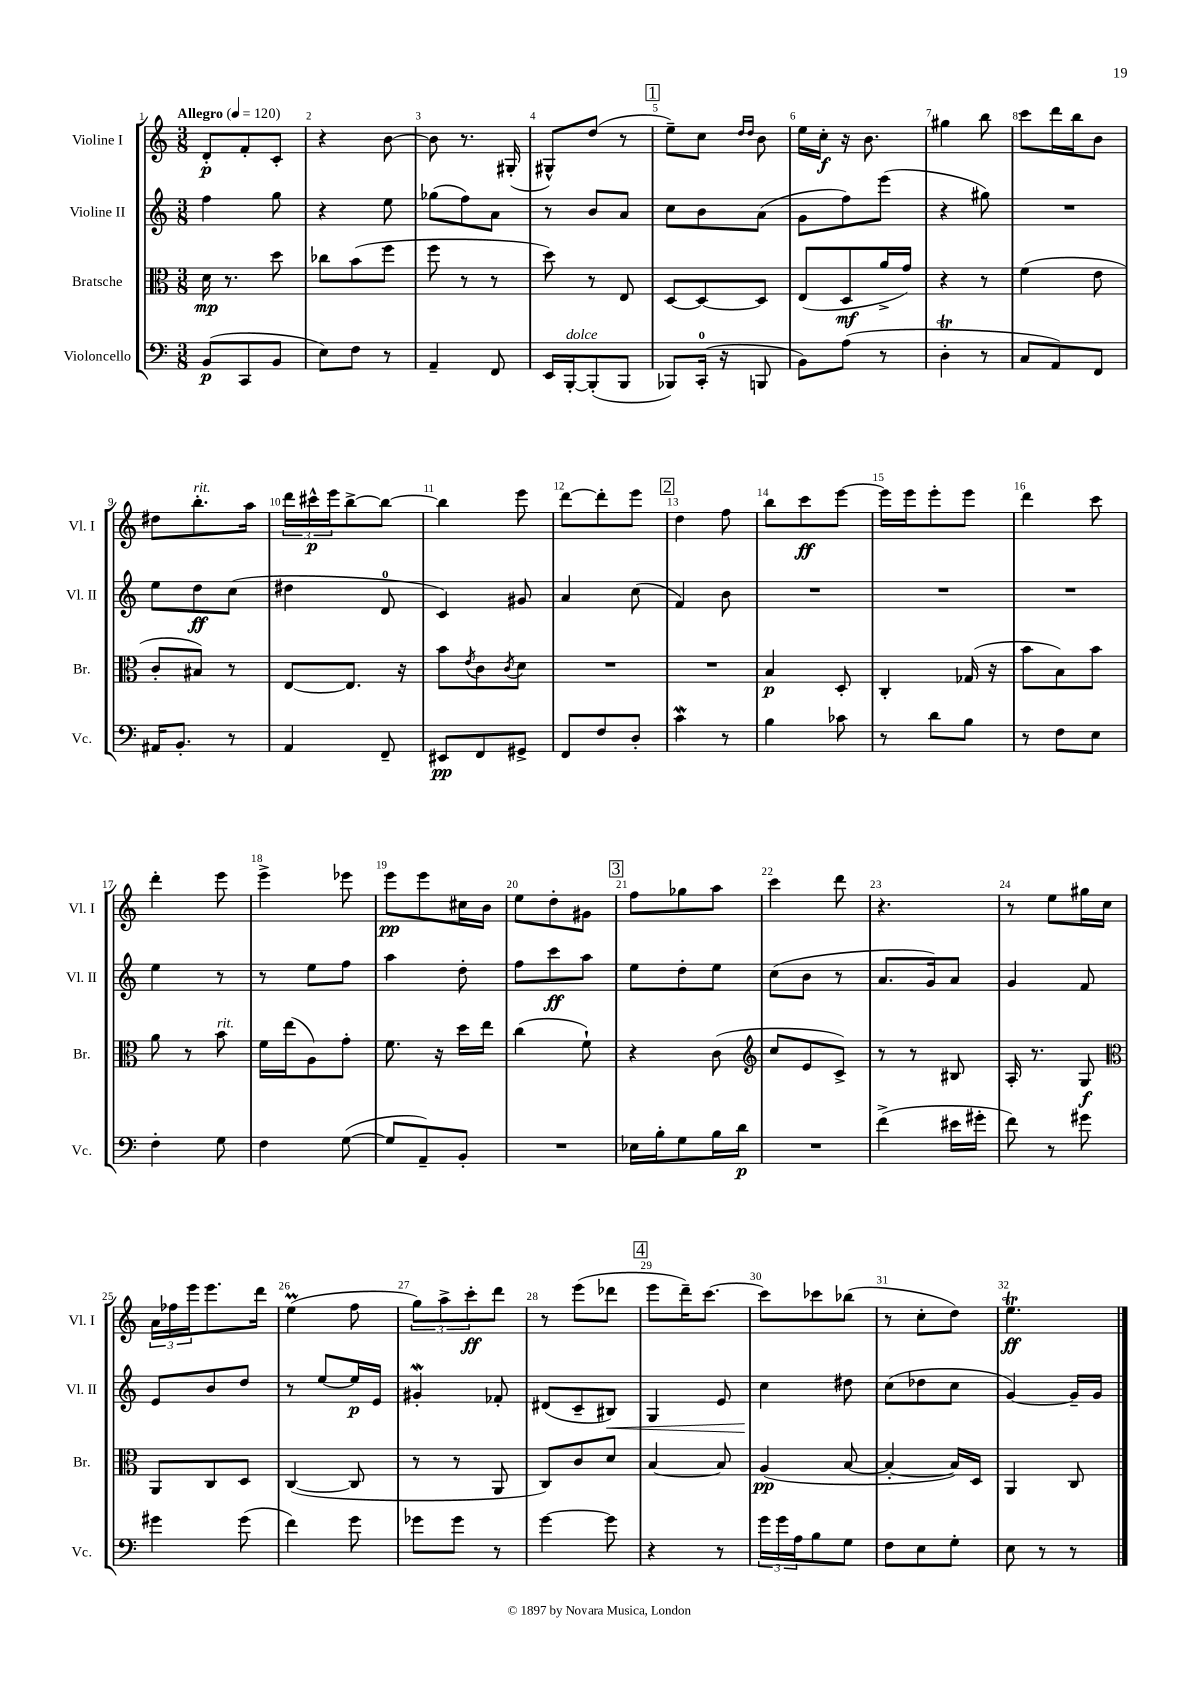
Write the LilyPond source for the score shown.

<<
\new StaffGroup <<
\new Staff = "s0" \with { instrumentName = "Violine I" shortInstrumentName = "Vl. I" } {
    \clef treble \key c \major \numericTimeSignature \time 3/8 \tempo "Allegro" 4 = 120
    d'8-.\p f'8-. c'8-. |
    r4 b'8~ |
    b'8 r8. gis16-.( |
    gis8-^) d''8( r8 |
    \mark \markup { \box "1" } e''8--) c''8 \grace { d''16 d''16 } b'8 |
    e''16 c''16-.\f r16 b'8. |
    gis''4 b''8 |
    c'''8 d'''16 b''16 b'8 |
    dis''8 b''8.-.^\markup { \italic "rit." } a''16 |
    \tuplet 3/2 { d'''16 cis'''16-^\p e'''16 } b''8~-> b''8~ |
    b''4 e'''8 |
    d'''8~ d'''8-. e'''8 |
    \mark \markup { \box "2" } d''4 f''8 |
    b''8 c'''8\ff e'''8~ |
    e'''16 e'''16 e'''8-. e'''8 |
    d'''4 c'''8 |
    d'''4-. e'''8 |
    e'''4-> ees'''8 |
    e'''8\pp e'''8 cis''16 b'16 |
    e''8 d''8-. gis'8 |
    \mark \markup { \box "3" } f''8 ges''8 a''8 |
    c'''4 d'''8 |
    r4. |
    r8 e''8 gis''16 c''16 |
    \tuplet 3/2 { a'16 fes''16 e'''16 } e'''8. d'''16 |
    e''4\prall( f''8 |
    \tuplet 3/2 { g''8) a''8-> c'''8-.\ff } d'''8 |
    r8 e'''8( des'''8 |
    \mark \markup { \box "4" } e'''8 d'''16--) c'''8.~ |
    c'''8 ces'''8 bes''8( |
    r8 c''8-. d''8) |
    e''4.\trill\ff \bar "|." |
}
\new Staff = "s1" \with { instrumentName = "Violine II" shortInstrumentName = "Vl. II" } {
    \clef treble \key c \major \numericTimeSignature \time 3/8
    f''4 g''8 |
    r4 e''8 |
    ges''8( f''8) a'8 |
    r8 b'8 a'8 |
    \mark \markup { \box "1" } c''8 b'8 a'8( |
    g'8 f''8) e'''8( |
    r4 gis''8) |
    R4. |
    e''8 d''8\ff c''8( |
    dis''4 d'8-0 |
    c'4) gis'8 |
    a'4 c''8( |
    \mark \markup { \box "2" } f'4) b'8 |
    R4. |
    R4. |
    R4. |
    e''4 r8 |
    r8 e''8 f''8 |
    a''4 d''8-. |
    f''8 c'''8\ff a''8 |
    \mark \markup { \box "3" } e''8 d''8-. e''8 |
    c''8( b'8 r8 |
    a'8. g'16) a'8 |
    g'4 f'8 |
    e'8 b'8 d''8 |
    r8 e''8~ e''16\p e'16 |
    gis'4-.\mordent fes'8-. |
    dis'8( c'8-- bis8\<) |
    \mark \markup { \box "4" } g4 e'8 |
    c''4\! dis''8 |
    c''8( des''8 c''8 |
    g'4~) g'16-- g'16 \bar "|." |
}
\new Staff = "s2" \with { instrumentName = "Bratsche" shortInstrumentName = "Br." } {
    \clef alto \key c \major \numericTimeSignature \time 3/8
    d'16\mp r8. d''8 |
    ces''8 b'8( f''8 |
    f''8 r8 r8 |
    d''8) r8 e8 |
    \mark \markup { \box "1" } d8~ d8~ d8 |
    e8( d8\mf a'16-> g'16) |
    r4 r8 |
    f'4( e'8 |
    c'8-. bis8) r8 |
    e8~ e8. r16 |
    b'8 \acciaccatura { e'8 } c'8 \acciaccatura { c'8 } d'8 |
    R4. |
    \mark \markup { \box "2" } R4. |
    b4\p d8-. |
    c4-. ges16( r16 |
    b'8 b8) b'8 |
    a'8 r8 b'8^\markup { \italic "rit." } |
    f'16 e''16( a8) g'8-. |
    f'8. r16 d''16 e''16 |
    c''4( f'8-!) |
    \mark \markup { \box "3" } r4 c'8( |
    \clef treble c''8 e'8 c'8->) |
    r8 r8 bis8 |
    a16-. r8. g8\f |
    \clef alto a,8 c8 d8 |
    c4~( c8 |
    r8 r8 a,8 |
    c8) c'8 d'8 |
    \mark \markup { \box "4" } b4~ b8 |
    a4\pp( b8~ |
    b4~-. b16) d16 |
    a,4 c8 \bar "|." |
}
\new Staff = "s3" \with { instrumentName = "Violoncello" shortInstrumentName = "Vc." } {
    \clef bass \key c \major \numericTimeSignature \time 3/8
    b,8\p( c,8 b,8 |
    e8) f8 r8 |
    a,4-- f,8 |
    e,16 b,,16~-.^\markup { \italic "dolce" } b,,8-.( b,,8 |
    \mark \markup { \box "1" } bes,,8) c,16-0-.( r16 b,,8 |
    b,8) a8( r8 |
    d4-.\trill r8 |
    c8 a,8) f,8 |
    ais,16 b,8.-. r8 |
    a,4 f,8-- |
    eis,8\pp f,8 gis,8-> |
    f,8 f8 d8-. |
    \mark \markup { \box "2" } c'4\mordent r8 |
    b4 ces'8 |
    r8 d'8 b8 |
    r8 f8 e8 |
    f4-. g8 |
    f4 g8~( |
    g8 a,8--) b,8-. |
    R4. |
    \mark \markup { \box "3" } ees16 b16-. g8 b16 d'16\p |
    R4. |
    f'4->( eis'16 gis'16-. |
    f'8) r8 gis'8 |
    gis'4 gis'8( |
    f'4) g'8 |
    ges'8 ges'8 r8 |
    g'4~ g'8 |
    \mark \markup { \box "4" } r4 r8 |
    \tuplet 3/2 { g'16 g'16 a16 } b8 g8 |
    f8 e8 g8-. |
    e8 r8 r8 \bar "|." |
}
>>
>>
\layout { \context { \Score \override BarNumber.break-visibility = ##(#f #t #t) barNumberVisibility = #all-bar-numbers-visible } }
